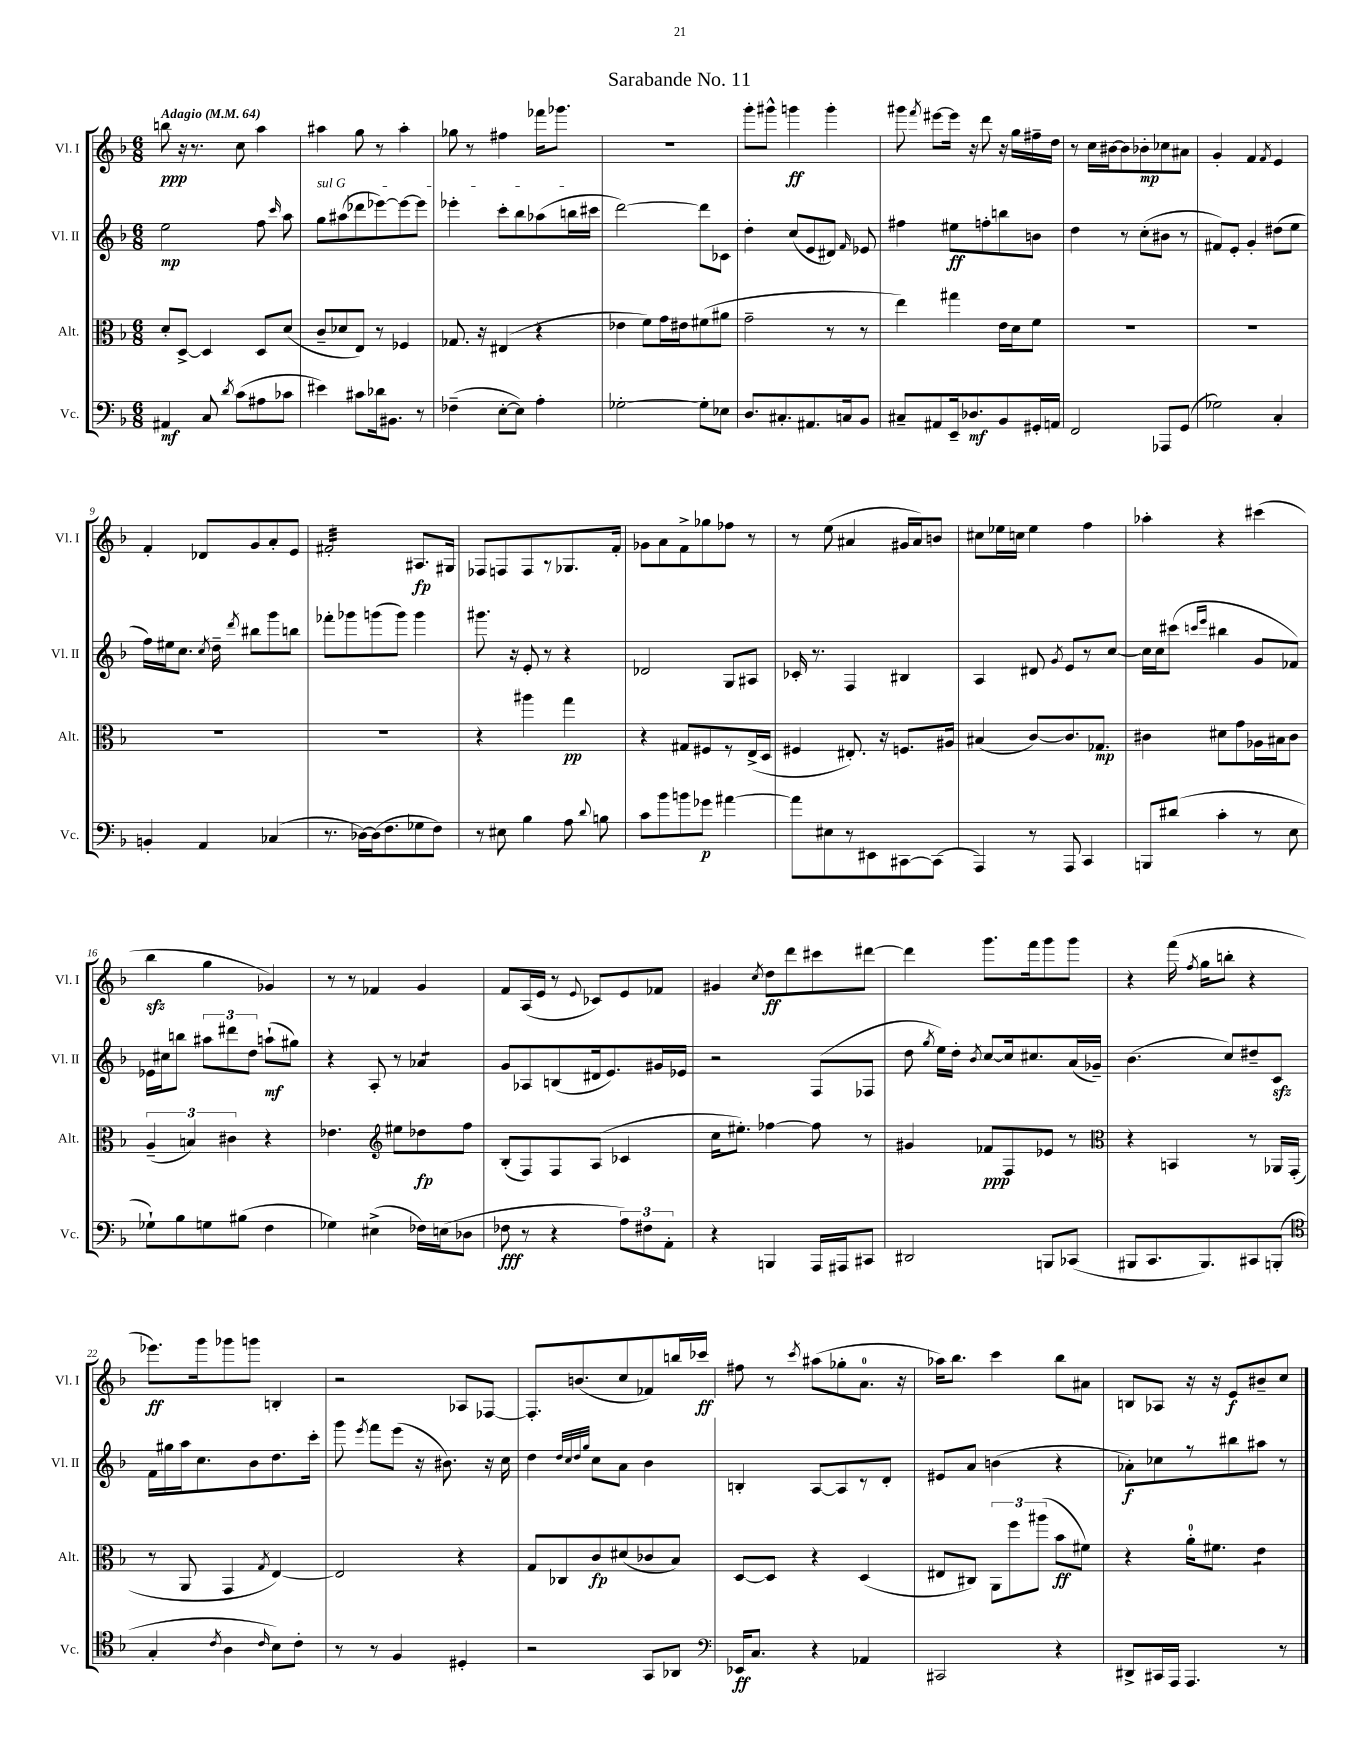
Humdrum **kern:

**kern	**kern	**kern	**kern
*staff4	*staff3	*staff2	*staff1
*clefF4	*clefC3	*clefG2	*clefG2
*k[b-]	*k[b-]	*k[b-]	*k[b-]
*M6/8	*M6/8	*M6/8	*M6/8
*MM64	*MM64	*MM64	*MM64
4AA#	8d'	2ee	8bb
.	[8D^	.	16r
.	.	.	8.r
8C	4D]	.	.
8qd	.	.	.
(8c	.	.	8cc
8A#	8D	8ff	4aa
.	.	16qqccc	.
8c-	(8d	8aa	.
=	=	=	=
4e#)	8c~	8gg	4aa#
.	8d-	(8aa#	.
8c#	8E)	8ddd-	8gg
16d-	8r	[8eee-)	8r
8.BB#	.	.	.
.	4F-	8eee-_	4aa#'
8r	.	8eee-]	.
=	=	=	=
(4F-~	8.G-	4eee-'	8gg-
.	.	.	8r
.	16r	.	.
[8E'	(4E#	8ccc'	4ff#
8E])	.	8bb-	.
4A'	4r	(8aa-	16fff-
.	.	.	8.ggg-
.	.	16bb	.
.	.	16ccc#	.
=	=	=	=
[2G-'	4e-	[2ddd)	2.r
.	8f)	.	.
.	16g	.	.
.	16e#	.	.
8G-']	(8f#	8ddd]	.
8E-	8a#	8c-	.
=	=	=	=
8.D	2g~	4dd'	8ggg'
.	.	.	8ggg#^^
8.C#'	.	.	.
.	.	(8cc	4ggg
8.AA#	.	8e	.
.	8r	8d#)	4ggg'
16C	.	.	.
.	.	16qqf	.
8BB-	8r	8e-	.
=	=	=	=
8C#~	4ee)	4ff#	8ggg#
.	.	.	8qfff
8AA#	.	.	[8eee#
16EE~	4gg#	8ee#	16eee#]
8.D-	.	.	16r
.	.	8ff'	8ddd
8BB-	16e	8bb	16r
.	16d	.	16gg
16GG#'	8f	8b	16ff#~
16AA	.	.	16dd
=	=	=	=
2FF	2.r	4dd	8r
.	.	.	16cc
.	.	.	[16b#
.	.	8r	8b#]
.	.	(8cc'	8b-'
8AAA-	.	8b#	8cc-
(8GG	.	8r	8a#
=	=	=	=
2G-)	2.r	8f#)	4g'
.	.	8e'	.
.	.	4g'	4f
.	.	.	8qf
4C'	.	(8dd#	4e
.	.	8ee	.
=	=	=	=
4BB'	2.r	16ff)	4f'
.	.	16ee#	.
.	.	8.cc	.
4AA	.	.	8d-
.	.	8qcc	.
.	.	16dd~	.
.	.	8qddd	.
.	.	8bb#	8g
(4C-	.	8ggg	8a'
.	.	8bb	8e
=	=	=	=
8.r	2.r	8fff-'	2f#'
.	.	8ggg-	.
[16D-)	.	.	.
(16D-]	.	(8ggg	.
8.F	.	.	.
.	.	8ggg)	.
8G-	.	4ggg	8.A#
8F)	.	.	.
.	.	.	16G#
=	=	=	=
8r	4r	8.ggg#	8F-
8E#	.	.	8F
.	.	16r	.
4B-	4aa#	8e'	8F
.	.	8r	8r
8A	4gg	4r	8.G-
8qqd	.	.	.
8B	.	.	.
.	.	.	16f'
=	=	=	=
8c	4r	2d-	8g-
8b-	.	.	8a
8b	8G#	.	8f^
8g-	8F#	.	8gg-
[4a#	8r	8G	8ff-
.	(16E^	8A#	8r
.	16D	.	.
=	=	=	=
8a#]	4F#	16c-'	8r
.	.	8.r	.
8E#	.	.	(8ee
8r	8.E#')	4F	4a#
8EE#	.	.	.
.	16r	.	.
[8CC#	8.F	4B#	16g#
.	.	.	16a#)
(8CC#]	.	.	8b
.	16A#	.	.
=	=	=	=
4AAA)	(4B#	4A	8cc#
.	.	.	16ee-
.	.	.	16cc
8r	[8c)	8d#	4ee-
.	.	8qg	.
8AAA	8.c]	8e	.
4CC	.	8r	4ff
.	8.G-	.	.
.	.	[8cc	.
=	=	=	=
8BBB	4c#	16cc]	4aa-'
.	.	16cc	.
(8d#	.	(8ccc#	.
.	.	16qqccc	.
.	.	16qqeee	.
4c'	8d#	4bb#	4r
.	8g	.	.
8r	16A-	8g	(4ccc#
.	16B#	.	.
8E	8c#	8f-)	.
=	=	=	=
8G-`)	(6A~	16e-	4bb-
.	.	16cc#	.
8B-	.	8bb	.
.	6B)	.	.
8G	.	12aa#	4gg
.	6c#	12ddd#	.
(8B#	.	.	.
.	.	12dd	.
4F	4r	(8aa`	4g-)
.	.	8gg#)	.
=	=	=	=
4G-)	4.e-	4r	8r
.	.	.	8r
(4E#^	.	8A'	4f-
*	*clefG2	*	*
.	8ee#	8r	.
16F-)	8dd-	4a-	4g
(16E	.	.	.
8D-	8ff	.	.
=	=	=	=
8F-	(8B-'	8g	8f
8r	8F)	8A-	(16A
.	.	.	16e
4r	8F	(8B	8r
.	.	.	8qqe
.	(8A	16d#	8c-)
.	.	8.e)	.
12A)	4c-	.	8e
12F#	.	.	.
.	.	16g#	8f-
12AA'	.	.	.
.	.	16e-	.
=	=	=	=
4r	16cc	2r	4g#
.	8.ee#')	.	.
.	.	.	8qcc
4BBB	[4ff-	.	8dd
.	.	.	8ddd
16AAA	8ff-]	(8F	8ccc#
16AAA#	.	.	.
8CC#	8r	8F-	[8ddd#
=	=	=	=
2DD#	4g#	8dd	4ddd#]
.	.	8qgg	.
.	.	16ee)	.
.	.	16dd'	.
.	.	8qb-	.
.	8f-	[8cc	8.ggg
.	8F	16cc]	.
.	.	8.cc#	16fff
8BBB	8e-	.	8ggg
(8CC-	8r	(16a	8ggg
.	.	16g-~)	.
=	=	=	=
*	*clefC3	*	*
8BBB#	4r	(4.b-	4r
8.CC	.	.	.
.	4BB	.	(16fff
.	.	.	8qff
8.BBB#)	.	.	16gg
.	.	8cc)	8bb'
8CC#	8r	8dd#~	4r
(8BBB'	16AA-	8c	.
.	(16GG'	.	.
=	=	=	=
*clefC4	*	*	*
4G'	8r	16f	8.eee-)
.	.	16gg#	.
.	8AA	16aa	.
.	.	8.cc	16ggg
8qc	.	.	.
4A	4GG	.	8ggg-
.	.	8b-	8ggg
16qqc	8qG	.	.
8B-)	[4E)	8.dd	4B'
8c'	.	.	.
.	.	16ccc'	.
=	=	=	=
8r	2E]	8ggg	2r
.	.	8qeee	.
8r	.	8fff	.
4F	.	(8eee	.
.	.	16r	.
.	.	8.b#)	.
4D#'	4r	.	8A-
.	.	16r	[8F-
.	.	16cc	.
=	=	=	=
2r	8G	4dd	8.F-']
.	8C-	.	.
.	.	.	(8.b
.	.	32qqdd	.
.	.	32qqcc	.
.	.	32qqdd	.
.	.	32qqgg	.
.	8c	8cc	.
.	(8d#	8a	8cc
8GG	8c-	4b-	8f-)
8AA-	8B-)	.	16bb
.	.	.	16ccc-
=	=	=	=
*clefF4	*	*	*
16EE-	[8D	4B'	8ff#
8.C	.	.	.
.	8D]	.	8r
.	.	.	8qccc
4r	4r	[8A	(8aa#
.	.	8A]	8gg-'
4AA-	(4D	8r	8.a
.	.	8d'	.
.	.	.	16r
=	=	=	=
2CC#	8E#	8e#	16aa-)
.	.	.	8.bb-
.	8C#)	8a	.
.	12AA	(4b	4ccc
.	12ff	.	.
.	(12aa#	.	.
4r	8b-	4r	8bb-
.	8f#)	.	8a#
=	=	=	=
8DD#^	4r	8a-')	8B
16CC#	.	8cc-	8A-
16AAA	.	.	.
4.AAA	16a'	8r	16r
.	8.f#	.	16r
.	.	8bb#	8e
.	4e	8aa#	8b#~
8r	.	8r	8cc
==	==	==	==
*-	*-	*-	*-
